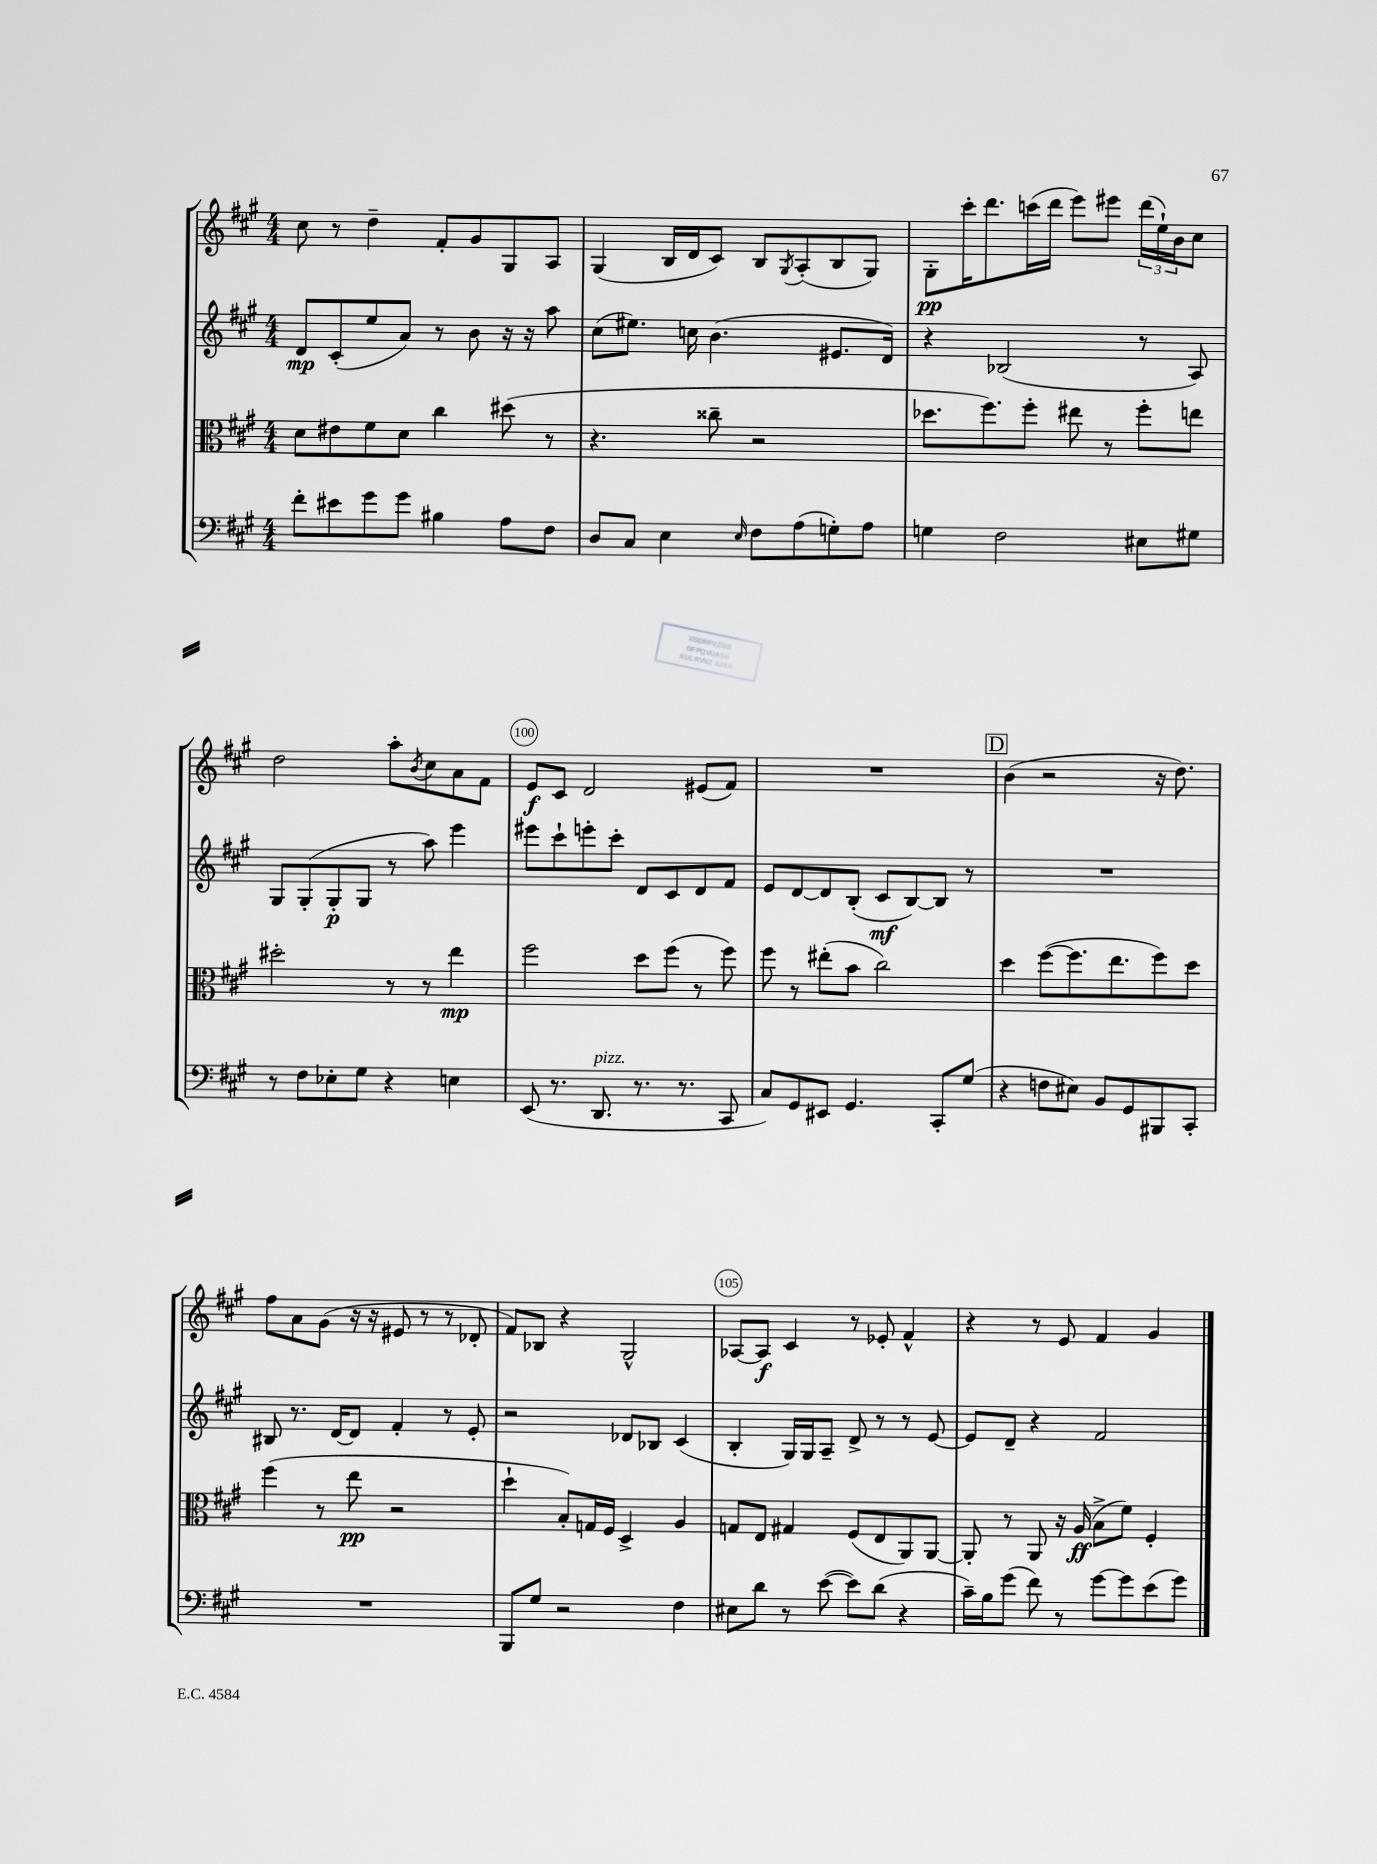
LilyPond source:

<<
\new StaffGroup <<
\new Staff = "s0" {
    \clef treble \key a \major \numericTimeSignature \time 4/4
    cis''8 r8 d''4-- fis'8-. gis'8 gis8 a8 |
    gis4( b16 d'16 cis'8) b8 \acciaccatura { gis8 } a8-.( b8 gis8) |
    gis8-.\pp cis'''16-. d'''8. c'''16( d'''16 e'''8) eis'''8 \tuplet 3/2 { d'''16( e''16-!) b'16 } cis''8 |
    d''2 a''8-. \acciaccatura { b'8 } cis''8 a'8 fis'8 |
    e'8\f cis'8 d'2 eis'8( fis'8) |
    R1 |
    \mark \markup { \box "D" } b'4( r2 r16 d''8.) |
    fis''8 a'8 gis'8( r16 r16 eis'8 r8 r8 des'8-. |
    fis'8) bes8 r4 gis2-^ |
    aes8~ aes8\f cis'4 r8 ees'8-. fis'4-^ |
    r4 r8 e'8 fis'4 gis'4 \bar "|." |
}
\new Staff = "s1" {
    \clef treble \key a \major \numericTimeSignature \time 4/4
    d'8\mp cis'8-.( e''8 a'8) r8 b'8 r16 r16 a''8 |
    cis''8( eis''8.) c''16 b'4.( eis'8. d'16) |
    r4 bes2( r8 a8) |
    gis8 gis8-.( gis8-.\p gis8 r8 a''8) e'''4 |
    eis'''8 cis'''8-! e'''8-. cis'''8-. d'8 cis'8 d'8 fis'8 |
    e'8 d'8~ d'8 b8-.( cis'8\mf b8~) b8 r8 |
    \mark \markup { \box "D" } R1 |
    bis8 r8. d'16~ d'8 fis'4-. r8 e'8-. |
    r2 des'8 bes8 cis'4( |
    b4-. gis16) gis16 a8-- d'8-> r8 r8 e'8~ |
    e'8 d'8-- r4 fis'2 \bar "|." |
}
\new Staff = "s2" {
    \clef alto \key a \major \numericTimeSignature \time 4/4
    d'8 eis'8 fis'8 d'8 cis''4 dis''8( r8 |
    r4. cisis''8-- r2 |
    des''8. fis''8.) fis''8-. eis''8 r8 fis''8-. e''8 |
    dis''2-. r8 r8 e''4\mp |
    fis''2 d''8 fis''8( r8 fis''8) |
    fis''8 r8 eis''8-.( b'8 cis''2) |
    \mark \markup { \box "D" } d''4 fis''8~( fis''8. e''8. fis''8) d''8 |
    fis''4( r8 e''8\pp r2 |
    d''4-! b8-.) g16 fis16 d4-> a4 |
    g8 e8 gis4 fis8( e8 a,8) a,8~ |
    a,8-. r8 a,8 r16 a16\ff( b8-> fis'8) fis4-. \bar "|." |
}
\new Staff = "s3" {
    \clef bass \key a \major \numericTimeSignature \time 4/4
    fis'8-. eis'8 gis'8 gis'8 bis4 a8 fis8 |
    d8 cis8 e4 \grace { e16 } fis8 a8( g8-.) a8 |
    g4 fis2 eis8 gis8 |
    r8 fis8 ees8-. gis8 r4 e4 |
    e,8( r8. d,8.^\markup { \italic "pizz." } r8. r8. cis,8 |
    cis8) gis,8 eis,8 gis,4. cis,8-. gis8( |
    \mark \markup { \box "D" } r4 f8 eis8) b,8 gis,8 bis,,8 cis,8-. |
    R1 |
    b,,8 gis8 r2 fis4 |
    eis8 d'8 r8 e'8~( e'8) d'8( r4 |
    cis'16--) b16 gis'8( fis'8) r8 gis'8~ gis'8 e'8( gis'8) \bar "|." |
}
>>
>>
\layout { \context { \Score currentBarNumber = #96 \override BarNumber.break-visibility = ##(#f #t #t) barNumberVisibility = #(every-nth-bar-number-visible 5) \override BarNumber.stencil = #(make-stencil-circler 0.1 0.3 ly:text-interface::print) } }
